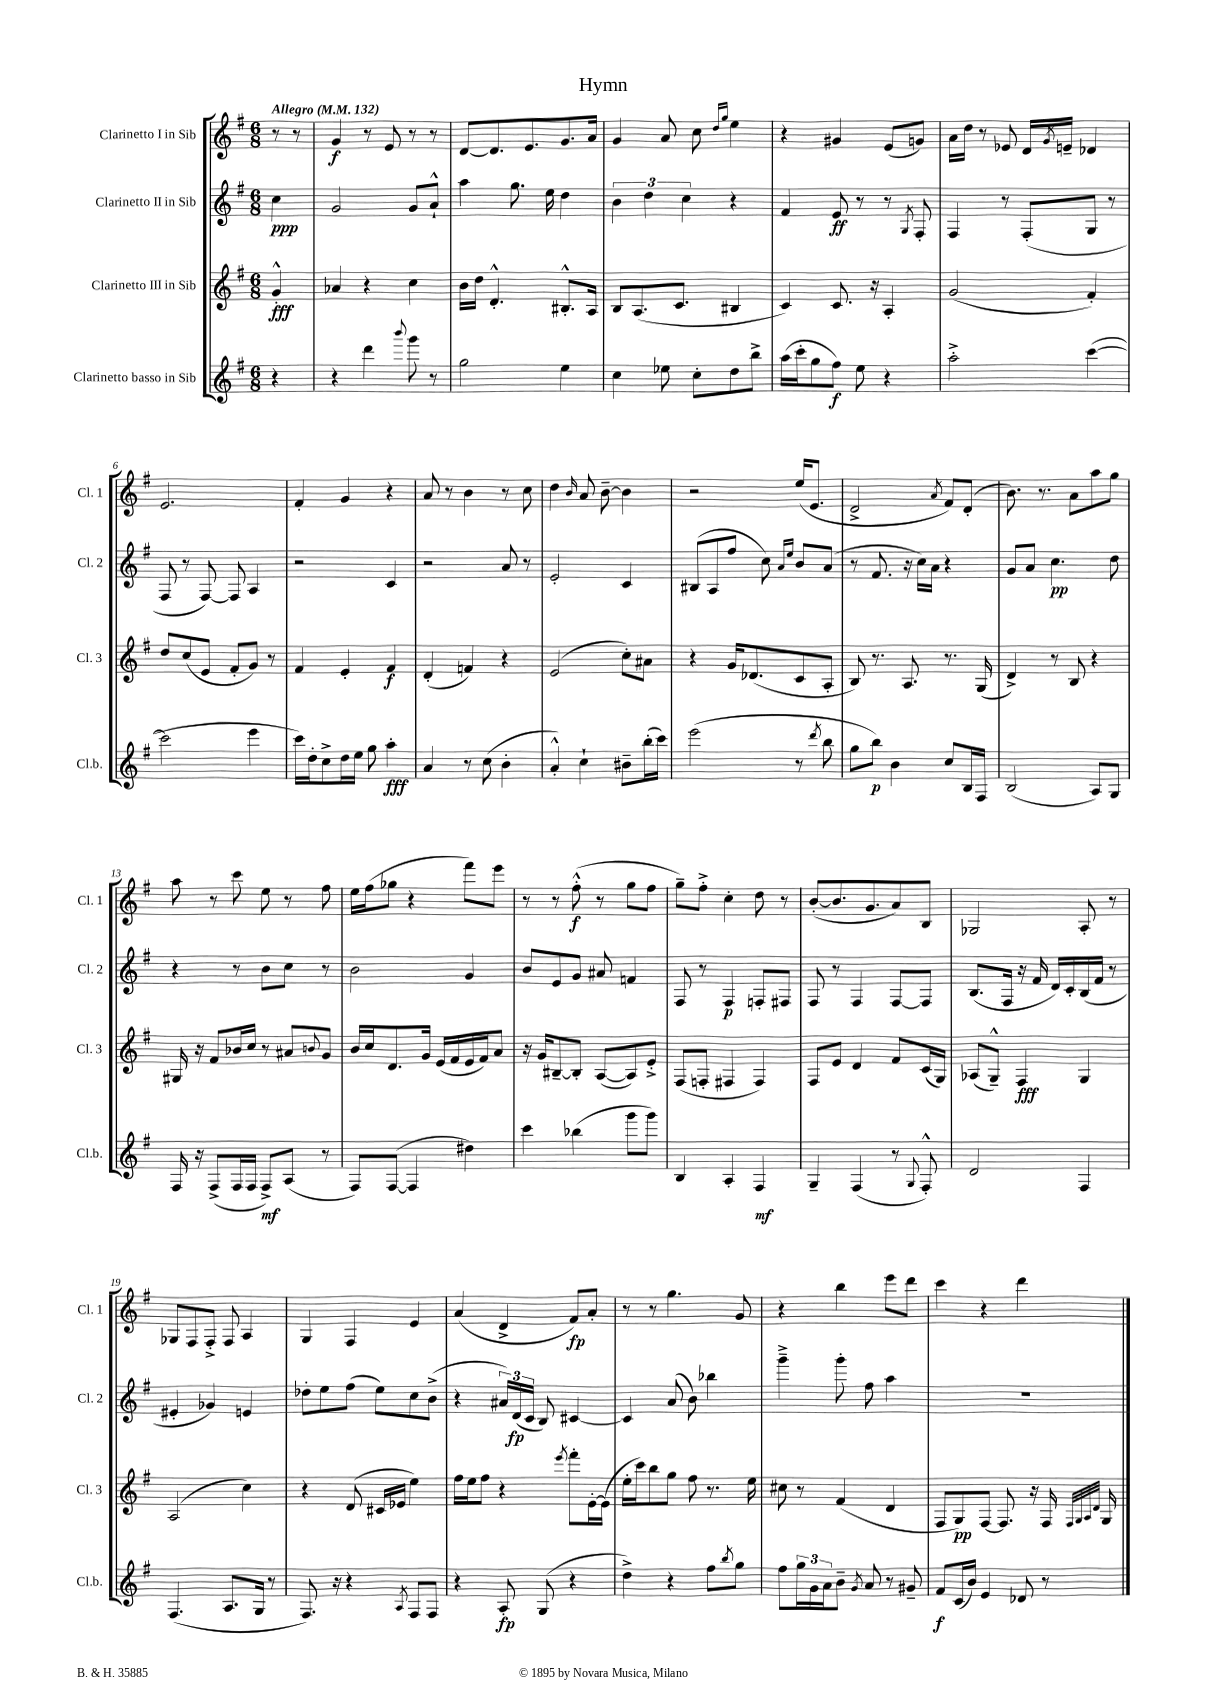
\header { title = "Hymn" }
<<
\new StaffGroup <<
\new Staff = "s0" \with { instrumentName = "Clarinetto I in Sib" shortInstrumentName = "Cl. 1" } {
    \clef treble \key g \major \numericTimeSignature \time 6/8 \partial 4 \tempo "Allegro" 4 = 132
    r8 r8 |
    g'4\f r8 e'8 r8 r8 |
    d'8~ d'8. e'8. g'8. a'16 |
    g'4 a'8 c''8 \grace { d''16 g''16 } e''4 |
    r4 gis'4 e'8( g'8) |
    a'16 d''16 r8 ees'8 d'16 \acciaccatura { g'8 } e'16-- des'4 |
    e'2. |
    fis'4-. g'4 r4 |
    a'8 r8 b'4 r8 c''8 |
    d''4 \grace { b'16 } a'8 b'8~-- b'4 |
    r2 e''16( e'8. |
    d'2-> \acciaccatura { a'8 } fis'8) d'8-.( |
    b'8.) r8. a'8 a''8 g''8 |
    a''8 r8 c'''8 e''8 r8 fis''8 |
    e''16 fis''16( ges''8 r4 fis'''8) e'''8 |
    r8 r8 fis''8-.-^\f( r8 g''8 fis''8 |
    g''8--) fis''8-.-> c''4-. d''8 r8 |
    b'8~-.( b'8. g'8. a'8) b8 |
    ges2 a8-. r8 |
    ges8 fis8 fis8-.-> fis8 a4 |
    g4 fis4 e'4 |
    a'4( d'4-> fis'8\fp) a'8-. |
    r8 r8 g''4. g'8 |
    r4 b''4 e'''8 d'''8 |
    c'''4 r4 d'''4 \bar "|." |
}
\new Staff = "s1" \with { instrumentName = "Clarinetto II in Sib" shortInstrumentName = "Cl. 2" } {
    \clef treble \key g \major \numericTimeSignature \time 6/8 \partial 4
    c''4\ppp |
    g'2 g'8 a'8-!-^ |
    a''4 g''8. e''16 d''4 |
    \tuplet 3/2 { b'4 d''4 c''4 } r4 |
    fis'4 e'8\ff r8 r8 \acciaccatura { g8 } fis8-. |
    fis4 r8 fis8-.( g8 r8 |
    fis8 r8 fis8~) fis8 a4 |
    r2 c'4 |
    r2 a'8 r8 |
    e'2-. c'4 |
    bis8( a8 fis''8 c''8) \grace { a'16 e''16 } b'8 a'8( |
    r8 fis'8. r16 c''16) a'16 r4 |
    g'8 a'8 c''4.\pp d''8 |
    r4 r8 b'8 c''8 r8 |
    b'2 g'4 |
    b'8 e'8 g'8 ais'8 f'4 |
    fis8 r8 fis4\p f8-. fis8 |
    fis8 r8 fis4 fis8~ fis8 |
    b8.( fis16 r16 fis'16 d'16) c'16-. b16( fis'16 r8 |
    eis'4-. ges'4) e'4 |
    des''8-. e''8 fis''8( e''8) c''8 b'8->( |
    r4 \tuplet 3/2 { ais'16) d'16\fp( c'16 } b8) cis'4~ |
    cis'4 a'8( b'8) bes''4 |
    g'''4---> g'''8-. fis''8 a''4 |
    R2. \bar "|." |
}
\new Staff = "s2" \with { instrumentName = "Clarinetto III in Sib" shortInstrumentName = "Cl. 3" } {
    \clef treble \key g \major \numericTimeSignature \time 6/8 \partial 4
    g'4-.-^\fff |
    aes'4 r4 c''4 |
    b'16 d''16 d'4.-.-^ bis8.-.-^ a16 |
    b8 a8.( c'8. bis4 |
    c'4) c'8. r16 a4-. |
    g'2( fis'4-.) |
    d''8 c''8( e'8 fis'8-. g'8) r8 |
    fis'4 e'4-. fis'4\f |
    d'4-.( f'4) r4 |
    e'2( c''8-.) ais'8 |
    r4 g'16 des'8.( c'8 a8-. |
    b8) r8. a8. r8. g16( |
    d'4->) r8 b8 r4 |
    gis16 r16 fis'8 bes'16 c''16 r8 ais'8 \appoggiatura { b'8 } g'8 |
    b'16 c''16 d'8. g'16 e'16( fis'16 e'16 fis'16) a'8 |
    r16 g'16 bis8~-- bis8-. a8~( a8) e'8-.-> |
    fis8( f8-. fis4 fis4) |
    fis8 e'8 d'4 fis'8 c'16( g16) |
    aes8( g8---^) fis4\fff g4 |
    a2( c''4) |
    r4 d'8( cis'16 ees'16 e''4) |
    fis''16 e''16 fis''8 r4 \acciaccatura { e'''8 } fis'''8-. e'16~-. e'16( |
    e''16-. c'''16) b''8 g''8 fis''8 r8. e''16 |
    cis''8 r8 fis'4( d'4 |
    fis8 g8\pp) fis8~ fis8. r16 fis16 \grace { fis32 g32 a32 d'32 } g16 \bar "|." |
}
\new Staff = "s3" \with { instrumentName = "Clarinetto basso in Sib" shortInstrumentName = "Cl.b." } {
    \clef treble \key g \major \numericTimeSignature \time 6/8 \partial 4
    r4 |
    r4 d'''4 \appoggiatura { b'''8 } g'''8 r8 |
    g''2 e''4 |
    c''4 ees''8 c''8-. d''8 b''8-> |
    a''16( c'''16-. g''8 fis''8\f) e''8 r4 |
    a''2-.-> c'''4~( |
    c'''2 e'''4 |
    c'''16) d''16-. c''8-> d''16 e''16 g''8 a''4-.\fff |
    a'4 r8 c''8( b'4-. |
    a'4-.-^) c''4-! bis'8-- b''16-.( c'''16) |
    e'''2( r8 \acciaccatura { d'''8 } b''8 |
    g''8 b''8\p) b'4 c''8 b16 fis16 |
    b2( a8) g8 |
    fis16 r16 fis8->( fis16 fis16 fis8->\mf) a8( r8 |
    fis8) fis8~( fis4 dis''4) |
    c'''4 bes''4( g'''8 g'''8) |
    b4 a4-. fis4\mf |
    g4-- fis4( r8 \appoggiatura { g8 } fis8-.-^) |
    d'2 fis4 |
    fis4.( a8. g16 r8 |
    fis8.) r16 r4 \acciaccatura { a8 } fis8 fis8 |
    r4 a8-.\fp g8( r4 |
    d''4->) r4 fis''8 \acciaccatura { b''8 } g''8 |
    fis''8 \tuplet 3/2 { g''16 g'16 a'16 } b'8-- \acciaccatura { g'8 } a'8 r8 gis'8-- |
    fis'8\f c'16( b'16) e'4 des'8 r8 \bar "|." |
}
>>
>>
